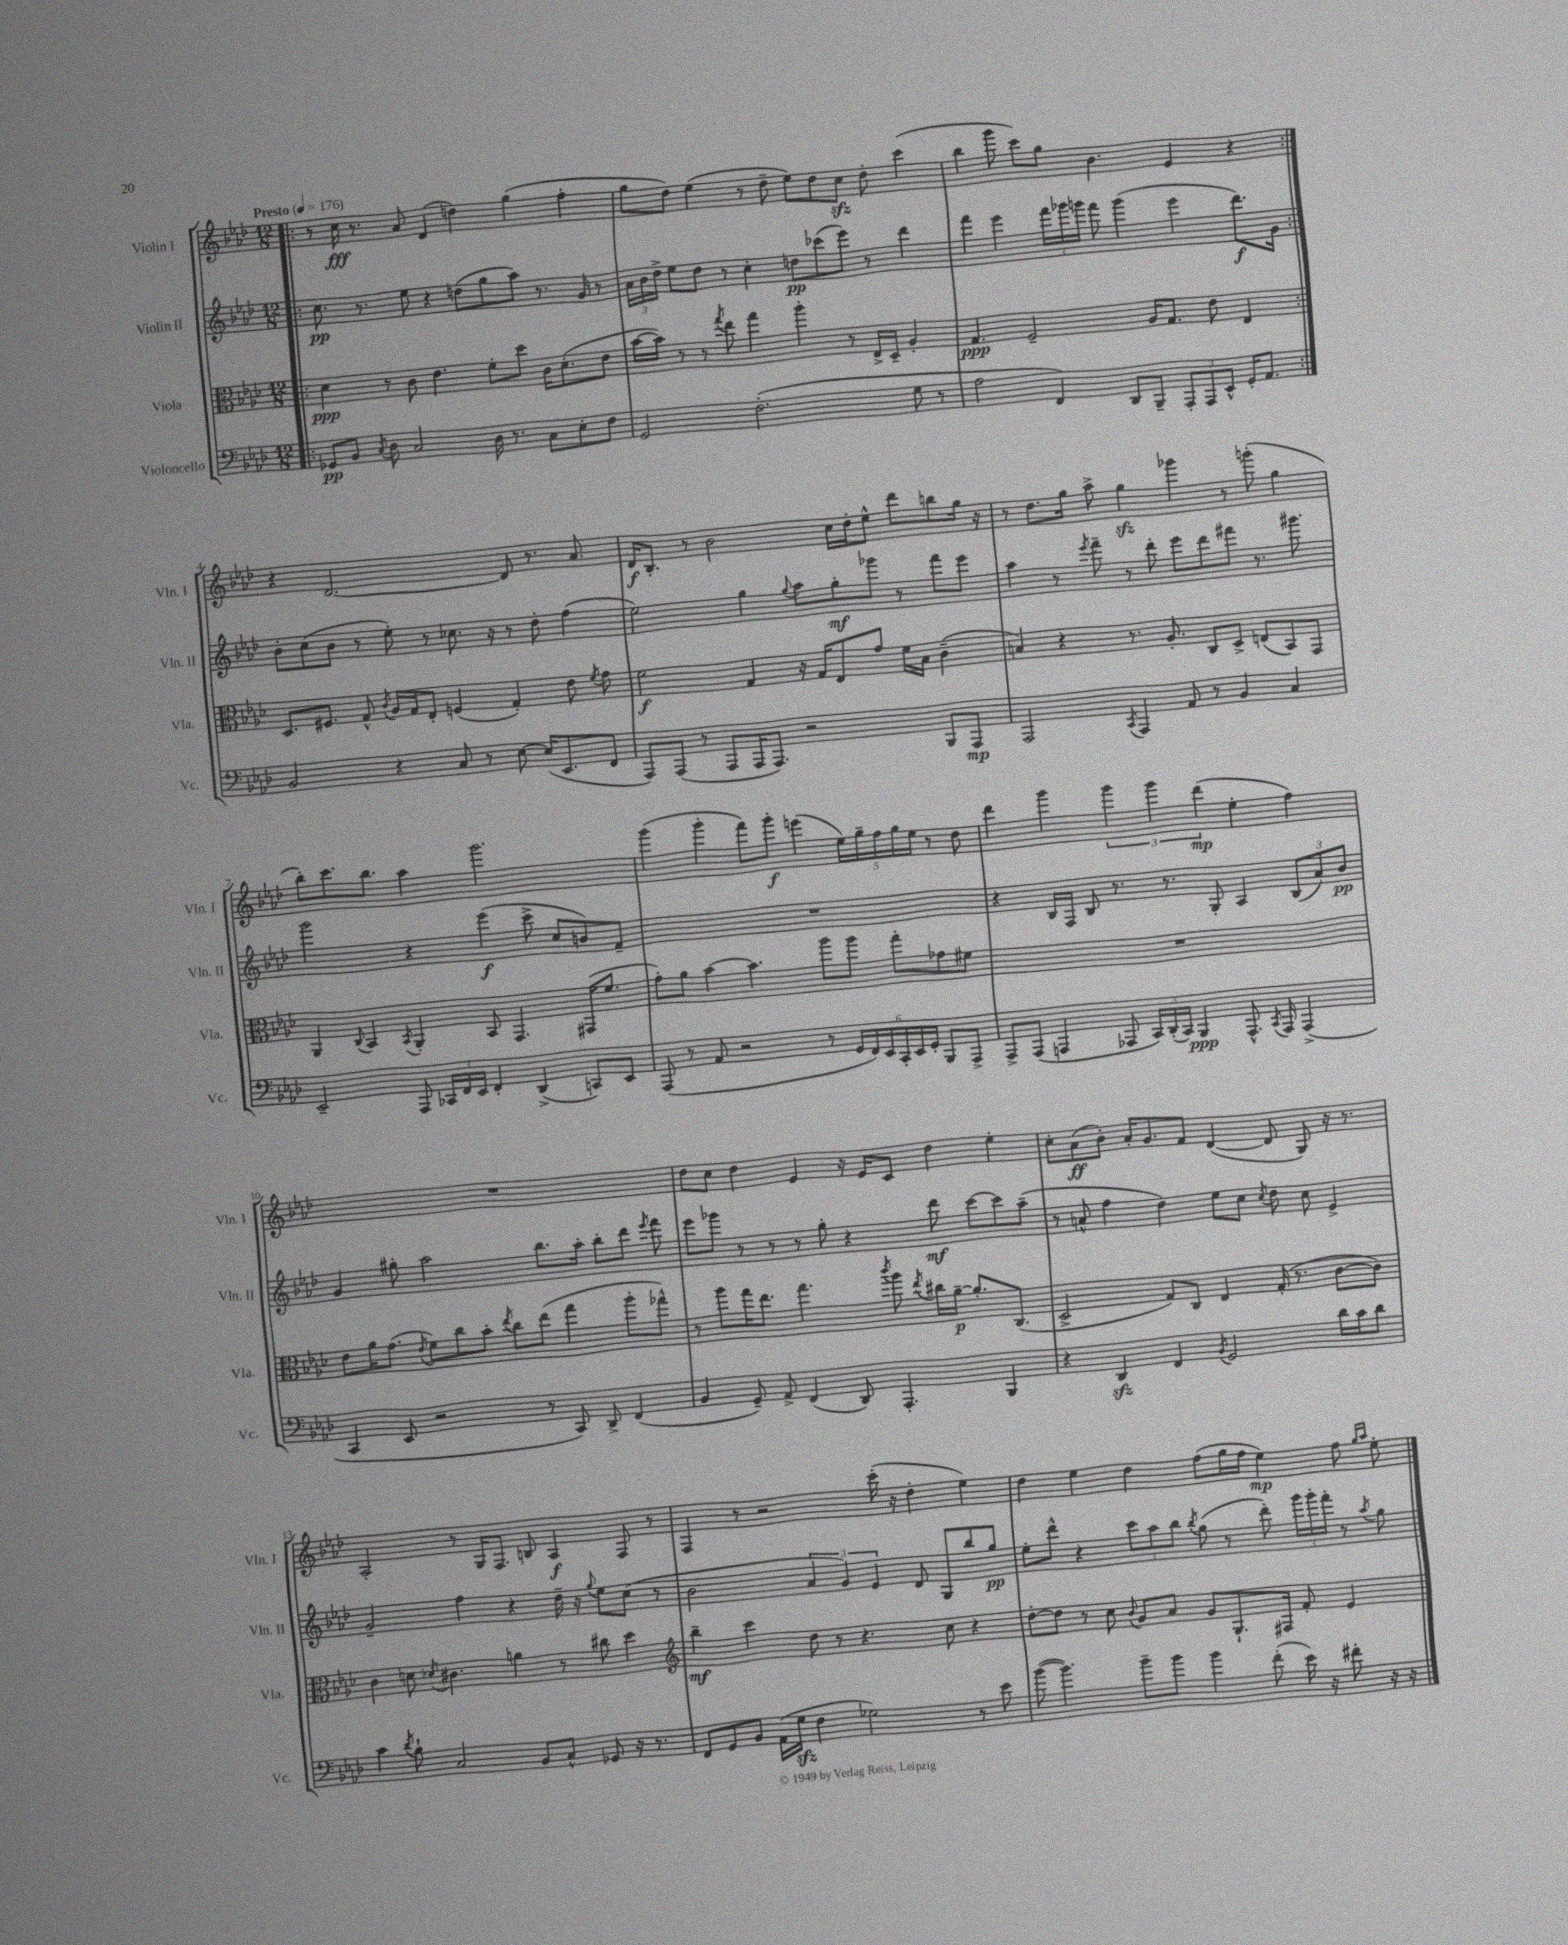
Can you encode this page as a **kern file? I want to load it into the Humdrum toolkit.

**kern	**dynam	**kern	**dynam	**kern	**dynam	**kern	**dynam
*part4	*part4	*part3	*part3	*part2	*part2	*part1	*part1
*staff4	*staff4	*staff3	*staff3	*staff2	*staff2	*staff1	*staff1
*I"Violoncello	*	*I"Viola	*	*I"Violin II	*	*I"Violin I	*
*I'Vc.	*	*I'Vla.	*	*I'Vln. II	*	*I'Vln. I	*
*clefF4	*	*clefC3	*	*clefG2	*	*clefG2	*
*k[b-e-a-d-]	*	*k[b-e-a-d-]	*	*k[b-e-a-d-]	*	*k[b-e-a-d-]	*
*M12/8	*	*M12/8	*	*M12/8	*	*M12/8	*
*MM176	*	*MM176	*	*MM176	*	*MM176	*
=1!|:	=1!|:	=1!|:	=1!|:	=1!|:	=1!|:	=1!|:	=1!|:
!	!	!	!	!	!	!LO:TX:a:B:t=Presto	!
8GG-X/L	pp	4d-\	ppp	8.cc\	pp	8r	.
8BB-/J	.	.	.	.	.	16cc\	fff
.	.	.	.	8.r	.	8.r	.
8qC/	.	.	.	.	.	.	.
8D-\	.	8r	.	.	.	.	.
2C/	.	8c\	.	8ee-\	.	8a-/	.
.	.	4.e-\	.	4r	.	(4d-/	.
.	.	.	.	(8ddn\L	.	4ddn\)	.
16D-\	.	8f'\L	.	8gg\	.	.	.
8.r	.	.	.	.	.	.	.
.	.	8dd-\J	.	8aa-\J)	.	(4gg\	.
8C\L	.	16c\KL	.	8.r	.	.	.
.	.	(8.d-'\	.	.	.	.	.
8E-'\	.	.	.	.	.	4ff'\	.
.	.	.	.	16g/	.	.	.
8F\J	.	8e-\J	.	8r	.	.	.
=2	=2	=2	=2	=2	=2	=2	=2
2GG/	.	[16b-\LL	.	24a-\LL	.	8gg\L	.
.	.	.	.	24b-\	.	.	.
.	.	16b-\JJ])	.	.	.	.	.
.	.	.	.	24dd-^\JJ	.	.	.
.	.	8r	.	8ee-\L	.	8dd-\J)	.
.	.	8r	.	8dd-\J	.	(4ee-\	.
.	.	8qgg/	.	.	.	.	.
.	.	8ee-\	.	8r	.	.	.
(2.F'\	.	4gg\	.	4cc'\	.	8r	.
.	.	.	.	.	.	8dd-~\	.
.	.	4aa-'\	.	8ddn\L	pp	8ee-\L)	.
.	.	.	.	(8ccc-X\	.	8dd-\	.
.	.	8r	.	8eee-\J)	.	8cczz\J	.
.	.	16E-^/LL	.	8r	.	8dd-'\	.
.	.	16D-~/JJ	.	.	.	.	.
8G\	.	4A-'/	.	4ddd-\	.	(4ccc\	.
8r	.	.	.	.	.	.	.
=3	=3	=3	=3	=3	=3	=3	=3
2A-\	.	4.G/	ppp	4fff\	.	4bb-\	.
.	.	.	.	4eee-\	.	8ggg\	.
.	.	2F~/	.	.	.	8ccc\L)	.
4FF/)	.	.	.	24fff\LL	.	8gg\J	.
.	.	.	.	24ggg-X\	.	.	.
.	.	.	.	24gggn\JJ	.	.	.
.	.	.	.	8fff\	.	4.b-\	.
8DD-/L	.	.	.	(4ggg\	.	.	.
8BBB-~/J	.	16A-/KL	.	.	.	.	.
.	.	8.G/J	.	.	.	.	.
12AAA-'/L	.	.	.	4eee-\	.	4e-/	.
12AAA-/	.	.	.	.	.	.	.
.	.	8e-\	.	.	.	.	.
12EE-^^/J	.	.	.	.	.	.	.
16GG'/KL	.	4E-/	.	8.ddd-\L)	f	4r	.
8.AA-/J	.	.	.	.	.	.	.
.	.	.	.	16g\Jk	.	.	.
!!LO:LB:g=z
=4:|!	=4:|!	=4:|!	=4:|!	=4:|!	=4:|!	=4:|!	=4:|!
2BB-/	.	8.D-/L	.	8b-'\L	.	4r	.
.	.	.	.	(8cc\	.	.	.
.	.	8.F#X/J	.	.	.	.	.
.	.	.	.	8b-\J	.	[2.d-/	.
.	.	8G^^/	.	8r	.	.	.
.	.	8qc/	.	.	.	.	.
4r	.	16A-/LL	.	8ee-'\)	.	.	.
.	.	16G/J	.	.	.	.	.
.	.	8E-'/J	.	8r	.	.	.
8C/	.	(4Fn/	.	8.cc-X\	.	.	.
8r	.	.	.	.	.	.	.
.	.	.	.	16r	.	.	.
[8E-\	.	4G'/)	.	8r	.	8d-/]	.
(16E-/KL]	.	.	.	8dd-'\	.	8.r	.
8.EE-/	.	.	.	.	.	.	.
.	.	8e-\	.	(4ff\	.	.	.
.	.	.	.	.	.	8.a-/	.
.	.	8qf/	.	.	.	.	.
8FF/J	.	8g\	.	.	.	.	.
=5	=5	=5	=5	=5	=5	=5	=5
8AAA-/L)	.	2f\	f	2ee-\)	.	16d-/KL	f
.	.	.	.	.	.	8.B-'/J	.
(8AAA-/J	.	.	.	.	.	.	.
8r	.	.	.	.	.	8r	.
8AAA-/L	.	.	.	.	.	2b-\	.
16AAA-/K	.	4G/	.	4gg\	.	.	.
8.AAA-/J)	.	.	.	.	.	.	.
.	.	.	.	8qqgg/	.	.	.
2r	.	16r	.	8aa-\L	.	.	.
.	.	16G/KL	.	.	.	.	.
.	.	8E-/	.	8gg'\	mf	16cc\LL	.
.	.	.	.	.	.	16dd-'\J	.
.	.	8g/J	.	8ggg-X\J	.	8ee-^^\J	.
.	.	16f\LL	.	8r	.	8ddd-\L	.
.	.	16B-\JJ	.	.	.	.	.
8BBB-/L	.	(4c~\	.	8fff\L	.	8bbn\	.
8AAA-/J	mp	.	.	8eee-\J	.	16gg\Jk	.
.	.	.	.	.	.	16r	.
=6	=6	=6	=6	=6	=6	=6	=6
2AAA-/	.	4Bn/)	.	4aa-\	.	8r	.
.	.	.	.	.	.	8.dd-\L	.
.	.	4r	.	8r	.	.	.
.	.	.	.	.	.	16gg\Jk	.
.	.	.	.	8qeee-/	.	.	.
.	.	.	.	8fff~\	.	8aa-^\	.
8qCC/	.	.	.	.	.	.	.
4AAA-/	.	8.r	.	8r	.	4ggzz\	.
.	.	.	.	8ddd-'\	.	.	.
.	.	8.A-'/	.	.	.	.	.
8AA-/	.	.	.	8eee-\L	.	4ggg-X\	.
8r	.	8C/L	.	8ddd-\	.	.	.
4BB-/	.	8D-^/J	.	8fff#X\J	.	8r	.
.	.	(8En/L	.	8.r	.	(8gggn'\	.
4C/	.	8BB-/)	.	.	.	4gg\	.
.	.	.	.	8.ggg#X\	.	.	.
.	.	8GG/J	.	.	.	.	.
!!LO:LB:g=z
=7	=7	=7	=7	=7	=7	=7	=7
2EE-~/	.	4AA-/	.	2ggg\	.	8bb-'\L)	.
.	.	.	.	.	.	8.ccc\	.
.	.	8qqC/	.	.	.	.	.
.	.	4BB-/	.	.	.	.	.
.	.	.	.	.	.	8.bb-\J	.
.	.	8qBB-/	.	.	.	.	.
8AAA-/	.	4AA-'/	.	4r	.	4aa-\	.
24CC-X/LL	.	.	.	.	.	.	.
24FF/	.	.	.	.	.	.	.
24EE-/JJ	.	.	.	.	.	.	.
4FF'/	.	8BB-/	.	(4eee-\	f	2.ggg\	.
.	.	4.GG/	.	.	.	.	.
(4DD-^/	.	.	.	8ccc^\	.	.	.
.	.	.	.	8cc/L	.	.	.
8CCn/L)	.	(16GG#X/KL	.	8bn/)	.	.	.
.	.	8.f/J	.	.	.	.	.
8EE-/J	.	.	.	8f~/J	.	.	.
=8	=8	=8	=8	=8	=8	=8	=8
(8AAA-/	.	8g'\L)	.	1.r	.	(4ggg\	.
8r	.	8a-\J	.	.	.	.	.
8AA-/	.	[4b-\	.	.	.	4ggg'\	.
2r	.	.	.	.	.	.	.
.	.	4.b-\]	.	.	.	8fff\L)	.
.	.	.	.	.	.	8ggg'\J	f
.	.	.	.	.	.	(4eeen\	.
8r	.	8aa-\L	.	.	.	.	.
24GG/LL	.	8aa-\J	.	.	.	20ee-\LL)	.
24FF/)	.	.	.	.	.	.	.
.	.	.	.	.	.	20gg~\	.
24EE-/	.	.	.	.	.	.	.
.	.	.	.	.	.	20ff\	.
24CC'/	.	8gg'\L	.	.	.	.	.
.	.	.	.	.	.	20gg\	.
24EE-/	.	.	.	.	.	.	.
.	.	.	.	.	.	20ee-\JJ	.
24GG'/JJ	.	.	.	.	.	.	.
8BBB-/L	.	8g-X\	.	.	.	8r	.
8AAA-^/J	.	8f#X\J	.	.	.	8dd-\	.
=9	=9	=9	=9	=9	=9	=9	=9
8AAA-^/L	.	1.r	.	4r	.	4ddd-\	.
(8AAA-/J	.	.	.	.	.	.	.
4AAAn/	.	.	.	16B-/LL	.	4ggg\	.
.	.	.	.	16F/JJ	.	.	.
.	.	.	.	8B-/	.	.	.
8AAA-X/	.	.	.	8.r	.	6ggg\	.
24CC/LL)	.	.	.	.	.	.	.
(24DD-'/	.	.	.	.	.	6ggg\	.
.	.	.	.	8.r	.	.	.
24CC/JJ)	.	.	.	.	.	.	.
4BBB-/	ppp	.	.	.	.	.	.
.	.	.	.	.	.	(6ddd-\	mp
.	.	.	.	8G'/	.	.	.
8.AAA-^^/	.	.	.	4A-/	.	4ee-'\	.
8qCC/	.	.	.	.	.	.	.
16AAA-/	.	.	.	.	.	.	.
(4AAA-^/	.	.	.	(12B-/L	.	4ff\)	.
.	.	.	.	12a-/)	.	.	.
.	.	.	.	12b-/J	pp	.	.
!!LO:LB:g=z
=10	=10	=10	=10	=10	=10	=10	=10
4CC/	.	8e-\L	.	4g/	.	1.r	.
.	.	16a-\K	.	.	.	.	.
.	.	(8.g\J	.	.	.	.	.
8EE-/	.	.	.	8gg#X'\	.	.	.
.	.	8qe-/	.	.	.	.	.
2r	.	8f\L)	.	2aa-\	.	.	.
.	.	8cc\	.	.	.	.	.
.	.	8b-'\J	.	.	.	.	.
.	.	8qee-/	.	.	.	.	.
.	.	8cc\L	.	.	.	.	.
8r	.	(8ee-\J	.	8.bb-\L	.	.	.
8CC/)	.	4gg\	.	.	.	.	.
.	.	.	.	16aa-'\Jk	.	.	.
8DD-^/	.	.	.	8bb-'\L	.	.	.
(4FF/	.	8aa-'\L	.	8ddd-\J	.	.	.
.	.	.	.	8qeee-/	.	.	.
.	.	8gg-X^^\J)	.	8fff\	.	.	.
=11	=11	=11	=11	=11	=11	=11	=11
4BB-/	.	8r	.	8eee-\L	.	8dd-\L	.
.	.	8aa-\L	.	8ggg-X\J	.	8cc\J	.
8GG~/)	.	16gg\K	.	8r	.	4dd-\	.
.	.	8.ee-\J	.	.	.	.	.
8AA-^/	.	.	.	8r	.	.	.
(4FF/	.	4.gg\	.	8r	.	4e-/	.
.	.	.	.	8gg'\	.	.	.
8DD-/)	.	.	.	4r	.	16r	.
.	.	.	.	.	.	16e-/KL	.
.	.	8qccc/	.	.	.	.	.
4.AAA-'/	.	8aa-\	.	.	.	8c/J	.
.	.	8qee-/	.	.	.	.	.
.	.	16cc#X\LL	.	8ddd-\	mf	4dd-\	.
.	.	[16a-~\JJ	p	.	.	.	.
.	.	8.a-'/L]	.	[8ccc\L	.	.	.
4BBB-/	.	.	.	8ccc\]	.	4ee-'\	.
.	.	(8.C/J	.	.	.	.	.
.	.	.	.	(8aa-~\J	.	.	.
=12	=12	=12	=12	=12	=12	=12	=12
4r	.	2D-^/	.	8r	.	8cc'\L	.
.	.	.	.	8an^^/	.	(8a-\	ff
4DD-zz/	.	.	.	4ff\	.	8b-'\J)	.
.	.	.	.	.	.	16a-'/KL	.
.	.	.	.	.	.	8.g/	.
4FF/	.	8G/L)	.	4dd-\)	.	.	.
.	.	8C/J	.	.	.	8f/J	.
8qBB-/	.	.	.	.	.	.	.
2GG/	.	4E-/	.	8ee-\L	.	([4d-/	.
.	.	.	.	8cc\J	.	.	.
.	.	.	.	8qcc/	.	.	.
.	.	(16G'/	.	8dd-\	.	8d-/]	.
.	.	8.r	.	.	.	.	.
.	.	.	.	8cc\	.	8G/)	.
16d-\LL	.	[8c\L	.	4e-^/	.	16r	.
16c\J	.	.	.	.	.	8.r	.
8d-\J	.	8c\J])	.	.	.	.	.
!!LO:LB:g=z
=13	=13	=13	=13	=13	=13	=13	=13
4c\	.	4c\	.	2g~/	.	2A-'/	.
8qd-/	.	.	.	.	.	.	.
8B-`\	.	8dn\	.	.	.	.	.
.	.	8qd-X/	.	.	.	.	.
2C/	.	4.c#X\	.	.	.	.	.
.	.	.	.	4ff\	.	8r	.
.	.	.	.	.	.	16G/KL	.
.	.	.	.	.	.	8.F/J	.
.	.	4an\	.	4r	.	.	.
8BB-/L	.	.	.	.	.	8Bn/	.
8C^^/J	.	8r	.	16dd-~\	.	4A-/	f
.	.	.	.	16r	.	.	.
.	.	.	.	8qqgg/	.	.	.
8GG-X/	.	8cc#X\	.	8ee-\L	.	.	.
16r	.	4dd-\	.	(8cc\J	.	8F/	.
8.r	.	.	.	.	.	.	.
.	.	.	.	8r	.	8r	.
=14	=14	=14	=14	=14	=14	=14	=14
*	*	*clefG2	*	*	*	*	*
8FF/L	.	4bb-~\	mf	2b-\	.	4F/	.
8GG/	.	.	.	.	.	.	.
8BB-/J	.	4ccc\	.	.	.	8r	.
(16AA-\LL	.	.	.	.	.	2r	.
16Gzz\JJ	.	.	.	.	.	.	.
4F\	.	8dd-\	.	6a-/	.	.	.
.	.	8r	.	.	.	.	.
.	.	.	.	6g/)	.	.	.
2G-X\)	.	4.r	.	.	.	.	.
.	.	.	.	6e-/	.	.	.
.	.	.	.	.	.	(16ccc'\	.
.	.	.	.	.	.	16r	.
.	.	.	.	8d-/	.	4dd-'\	.
.	.	8cc\	.	8G/L	.	.	.
8r	.	4r	.	8bb-/	.	4ee-\)	.
8e-\	.	.	.	8gg/J	pp	.	.
=15	=15	=15	=15	=15	=15	=15	=15
([8b-\	.	[8dd-'\L	.	8ee-'\L	.	4dd-\	.
4.b-\])	.	8dd-\J]	.	8ddd-^^\J	.	.	.
.	.	8r	.	4r	.	4ee-\	.
.	.	8cc\	.	.	.	.	.
.	.	8qqb-/	.	.	.	.	.
8b-~\L	.	8g/L	.	12ccc\L	.	4dd-\	.
.	.	.	.	12aa-\	.	.	.
8b-\J	.	8a-/J	.	.	.	.	.
.	.	.	.	12bb-\J	.	.	.
.	.	.	.	8qbb-/	.	.	.
4b-\	.	8g/L	.	(8gg\	.	(8ff\L	.
.	.	8.G`/	.	8r	.	16gg\L	.
.	.	.	.	.	.	16ff\JJ	.
(8f'\	.	.	.	8ddd-'\)	.	4ee-\)	mp
.	.	16F#X/Jk	.	.	.	.	.
16e-\)	.	8f'/	.	24ggg\LL	.	.	.
.	.	.	.	24ggg'\	.	.	.
16r	.	.	.	.	.	.	.
.	.	.	.	24fff'\JJ	.	.	.
8f#X'\	.	4e-/	.	8r	.	8ff\	.
.	.	.	.	.	.	16qqgg/LL	.
.	.	.	.	8qaa-/	.	16qqaa-/JJ	.
16r	.	.	.	8gg\	.	8ee-'\	.
16r	.	.	.	.	.	.	.
==	==	==	==	==	==	==	==
*-	*-	*-	*-	*-	*-	*-	*-
